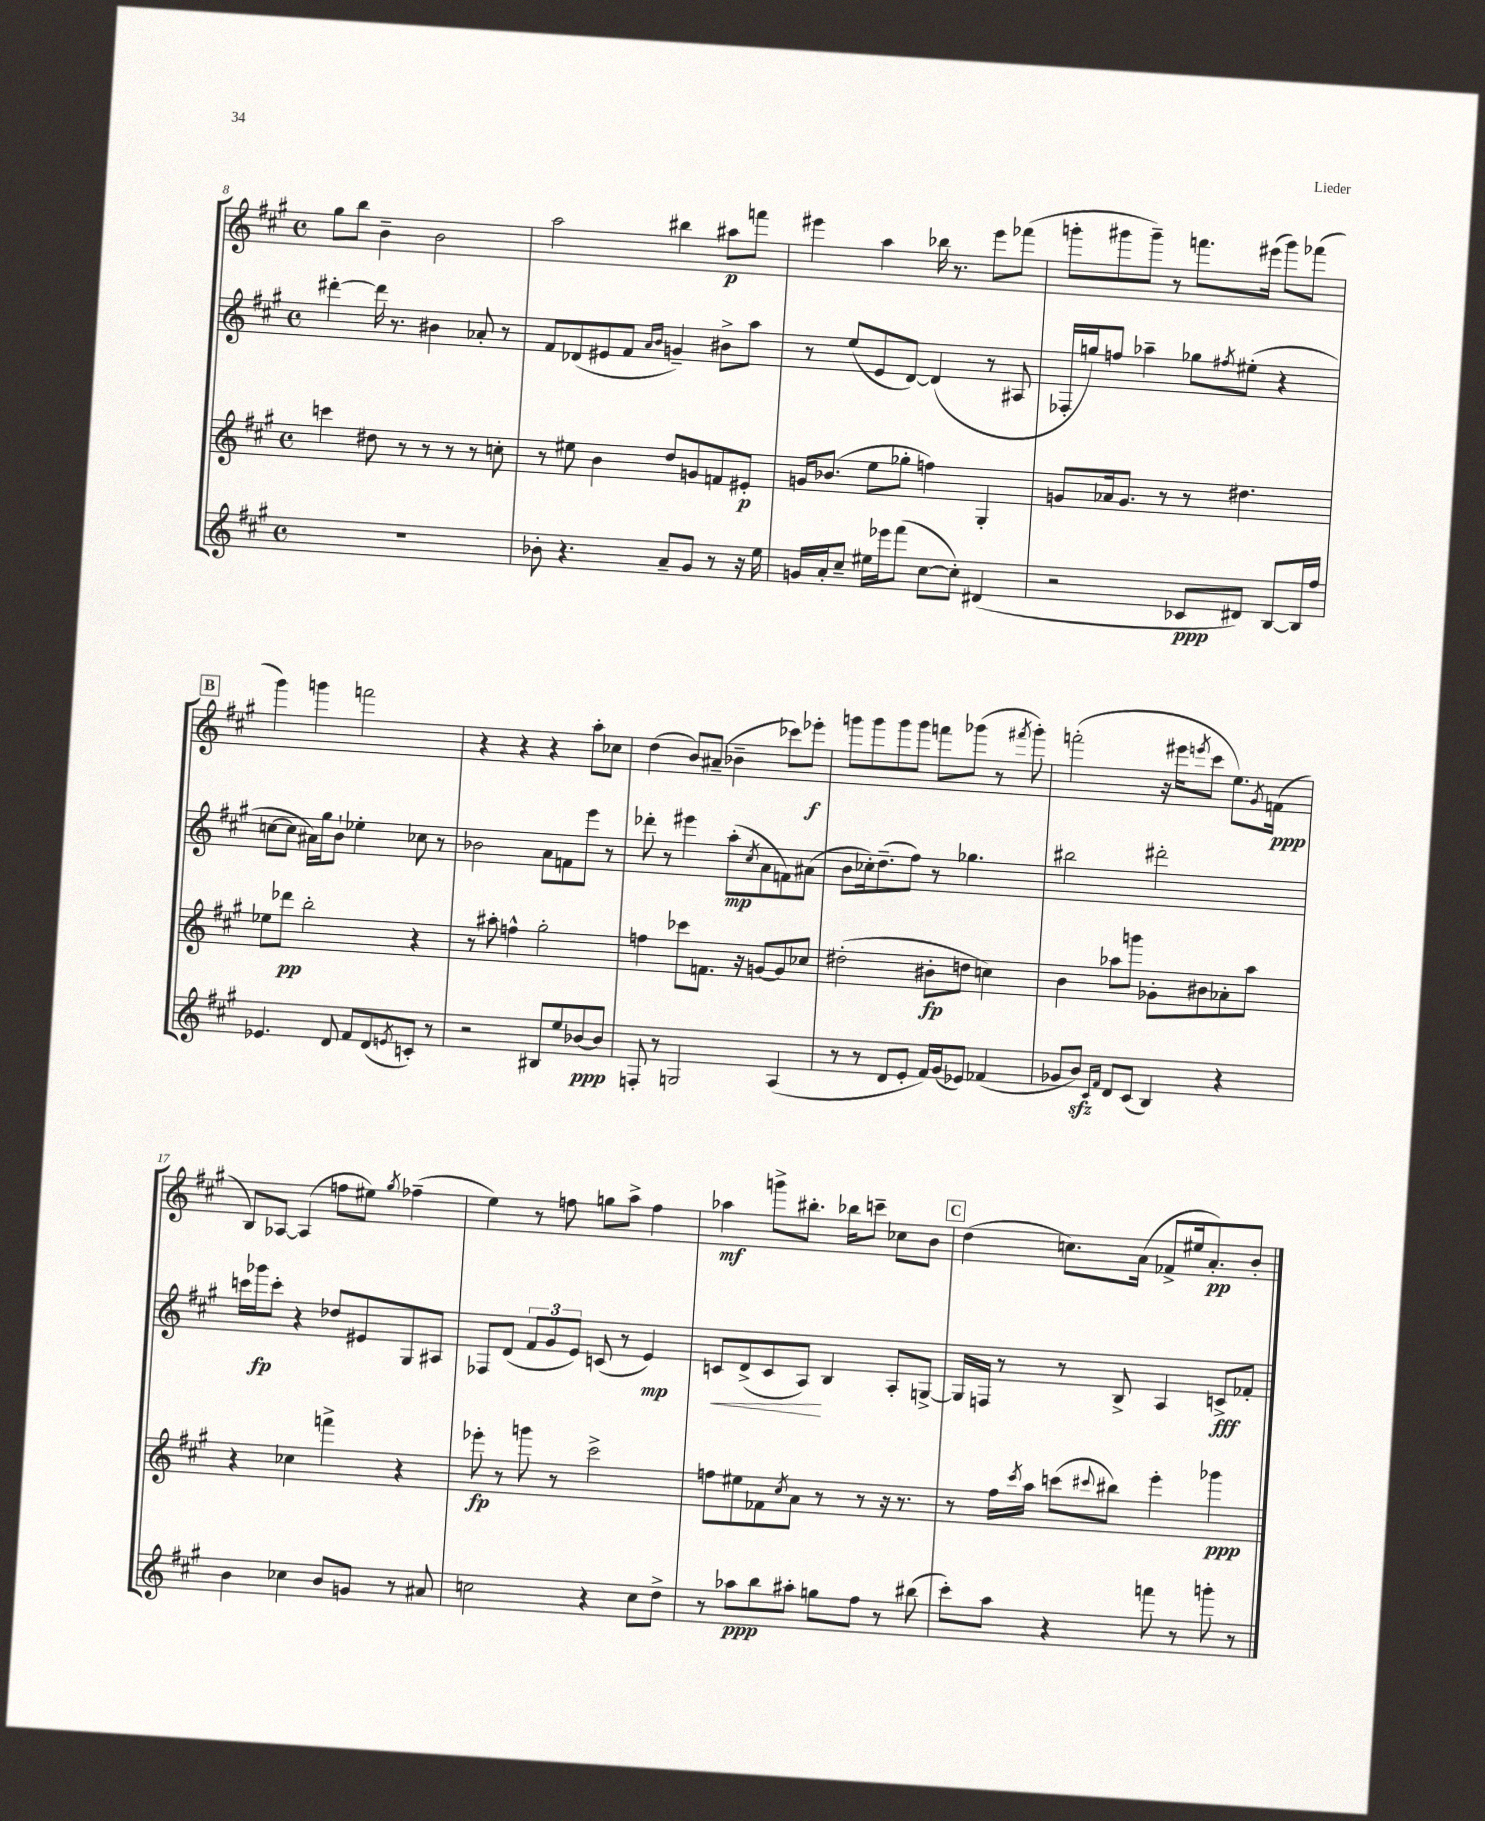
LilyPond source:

<<
\new StaffGroup <<
\new Staff = "s0" {
    \clef treble \key a \major \defaultTimeSignature \time 4/4
    gis''8 b''8 b'4-- b'2 |
    a''2 bis''4 ais''8\p f'''8 |
    eis'''4 a''4 bes''16 r8. eis'''8 fes'''8( |
    g'''8-. gis'''8 gis'''8--) r8 f'''8. eis'''16( gis'''8) fes'''8( |
    \mark \markup { \box "B" } gis'''4) g'''4 f'''2 |
    r4 r4 r4 a''8-. ces''8 |
    d''4( b'8) ais'8--( bes'4-- ces'''8) ees'''8-.\f |
    g'''8 g'''8 g'''8 g'''8 f'''8 ges'''8( r8 \acciaccatura { fis'''8 } ges'''8-.) |
    f'''2-.( r16 eis'''16 \acciaccatura { e'''8 } cis'''8 e''8.) \acciaccatura { gis'8 } f'16\ppp( |
    b8) aes8~ aes4( f''8 eis''8) \acciaccatura { gis''8 } fes''4--( |
    e''4) r8 f''8 g''8 a''8-> f''4 |
    aes''4\mf g'''8-> bis''8.-. bes''16 c'''8-- ces''8 b'8 |
    \mark \markup { \box "C" } d''4( c''8.) a'16( fes'8-> eis''16 a'8.-.\pp) b'8-. \bar "|." |
}
\new Staff = "s1" {
    \clef treble \key a \major \defaultTimeSignature \time 4/4
    dis'''4~-. dis'''16 r8. bis'4 aes'8-. r8 |
    fis'8 des'8( eis'8 fis'8 \grace { a'16 b'16 } g'4--) bis'8-> a''8 |
    r8 e''8( e'8 d'8~) d'4( r8 ais8 |
    fes16-. g''16) f''8 aes''4-- ges''8 \acciaccatura { fis''8 } eis''8-.( r4 |
    \mark \markup { \box "B" } c''8~ c''8 ais'16) gis''16 b'8-! ees''4-. ces''8 r8 |
    bes'2 a'8 f'8 e'''8 r8 |
    des'''8-. r8 eis'''4 a''8-.\mp( \acciaccatura { cis''8 } a'8 f'8) ais'8( |
    b'8 ces''16-.) d''8.--( fis''8) r8 ges''4. |
    bis''2 dis'''2-. |
    c'''16 ges'''16\fp c'''8-. r4 des''8 eis'8 gis8 ais8 |
    fes8 d'8( \tuplet 3/2 { fis'8 gis'8 e'8) } c'8( r8 e'4\mp) |
    c'8\< d'8->( c'8 a8\!) b4 a8-. g8~-> |
    \mark \markup { \box "C" } g16 f16 r8 r8 b8-> a4 c'8->\fff fes'8-. \bar "|." |
}
\new Staff = "s2" {
    \clef treble \key a \major \defaultTimeSignature \time 4/4
    c'''4 dis''8 r8 r8 r8 r8 c''8-. |
    r8 eis''8 b'4 d''8 g'8 f'8 eis'8-.\p |
    g'16 bes'8.( e''8 ges''8-. f''4) gis4-. |
    g'8 aes'16 g'8. r8 r8 dis''4. |
    \mark \markup { \box "B" } ees''8 des'''8\pp b''2-. r4 |
    r8 ais''8-. f''4-^ gis''2-. |
    f''4 ces'''8 f'8. r16 g'8~ g'8 ces''8 |
    dis''2-.( bis'8-.\fp d''8 c''4) |
    b'4 aes''8 g'''8 ges'8-. bis'8 aes'8-. aes''8 |
    r4 ces''4 f'''4-> r4 |
    ees'''8-.\fp r8 g'''8 r8 cis'''2-> |
    f''8 eis''8 fes'8 \acciaccatura { cis''8 } a'8 r8 r8 r16 r8. |
    \mark \markup { \box "C" } r8 fis''16 \acciaccatura { cis'''8 } a''16 c'''8( \appoggiatura { cis'''8 } bis''8) e'''4-. ges'''4\ppp \bar "|." |
}
\new Staff = "s3" {
    \clef treble \key a \major \defaultTimeSignature \time 4/4
    R1 |
    bes'8-. r4. a'8-- gis'8 r8 r16 e''16 |
    g'16 a'16-. cis''8-- eis''16 ees'''16 fis'''8( cis''8~ cis''8-.) dis'4( |
    r2 ces'8\ppp dis'8) b8~ b16 fis''16 |
    \mark \markup { \box "B" } ees'4. d'8 fis'8 d'8( \acciaccatura { e'8 } c'8-.) r8 |
    r2 bis8 e''8 bes'8~\ppp bes'8 |
    f8-. r8 g2 a4( |
    r8 r8 d'8 e'8-. fis'16) gis'16( ees'8) fes'4( |
    ges'8 b'8\sfz) \grace { cis'16 fis'16 } d'8 cis'8( b4) r4 |
    b'4 ces''4 b'8 g'8 r8 ais'8 |
    c''2 r4 c''8 d''8-> |
    r8 aes''8\ppp b''8 ais''8-. g''8 fis''8 r8 bis''8( |
    \mark \markup { \box "C" } cis'''8-.) a''8 r4 f'''8 r8 g'''8-. r8 \bar "|." |
}
>>
>>
\layout { \context { \Score currentBarNumber = #8 } }
